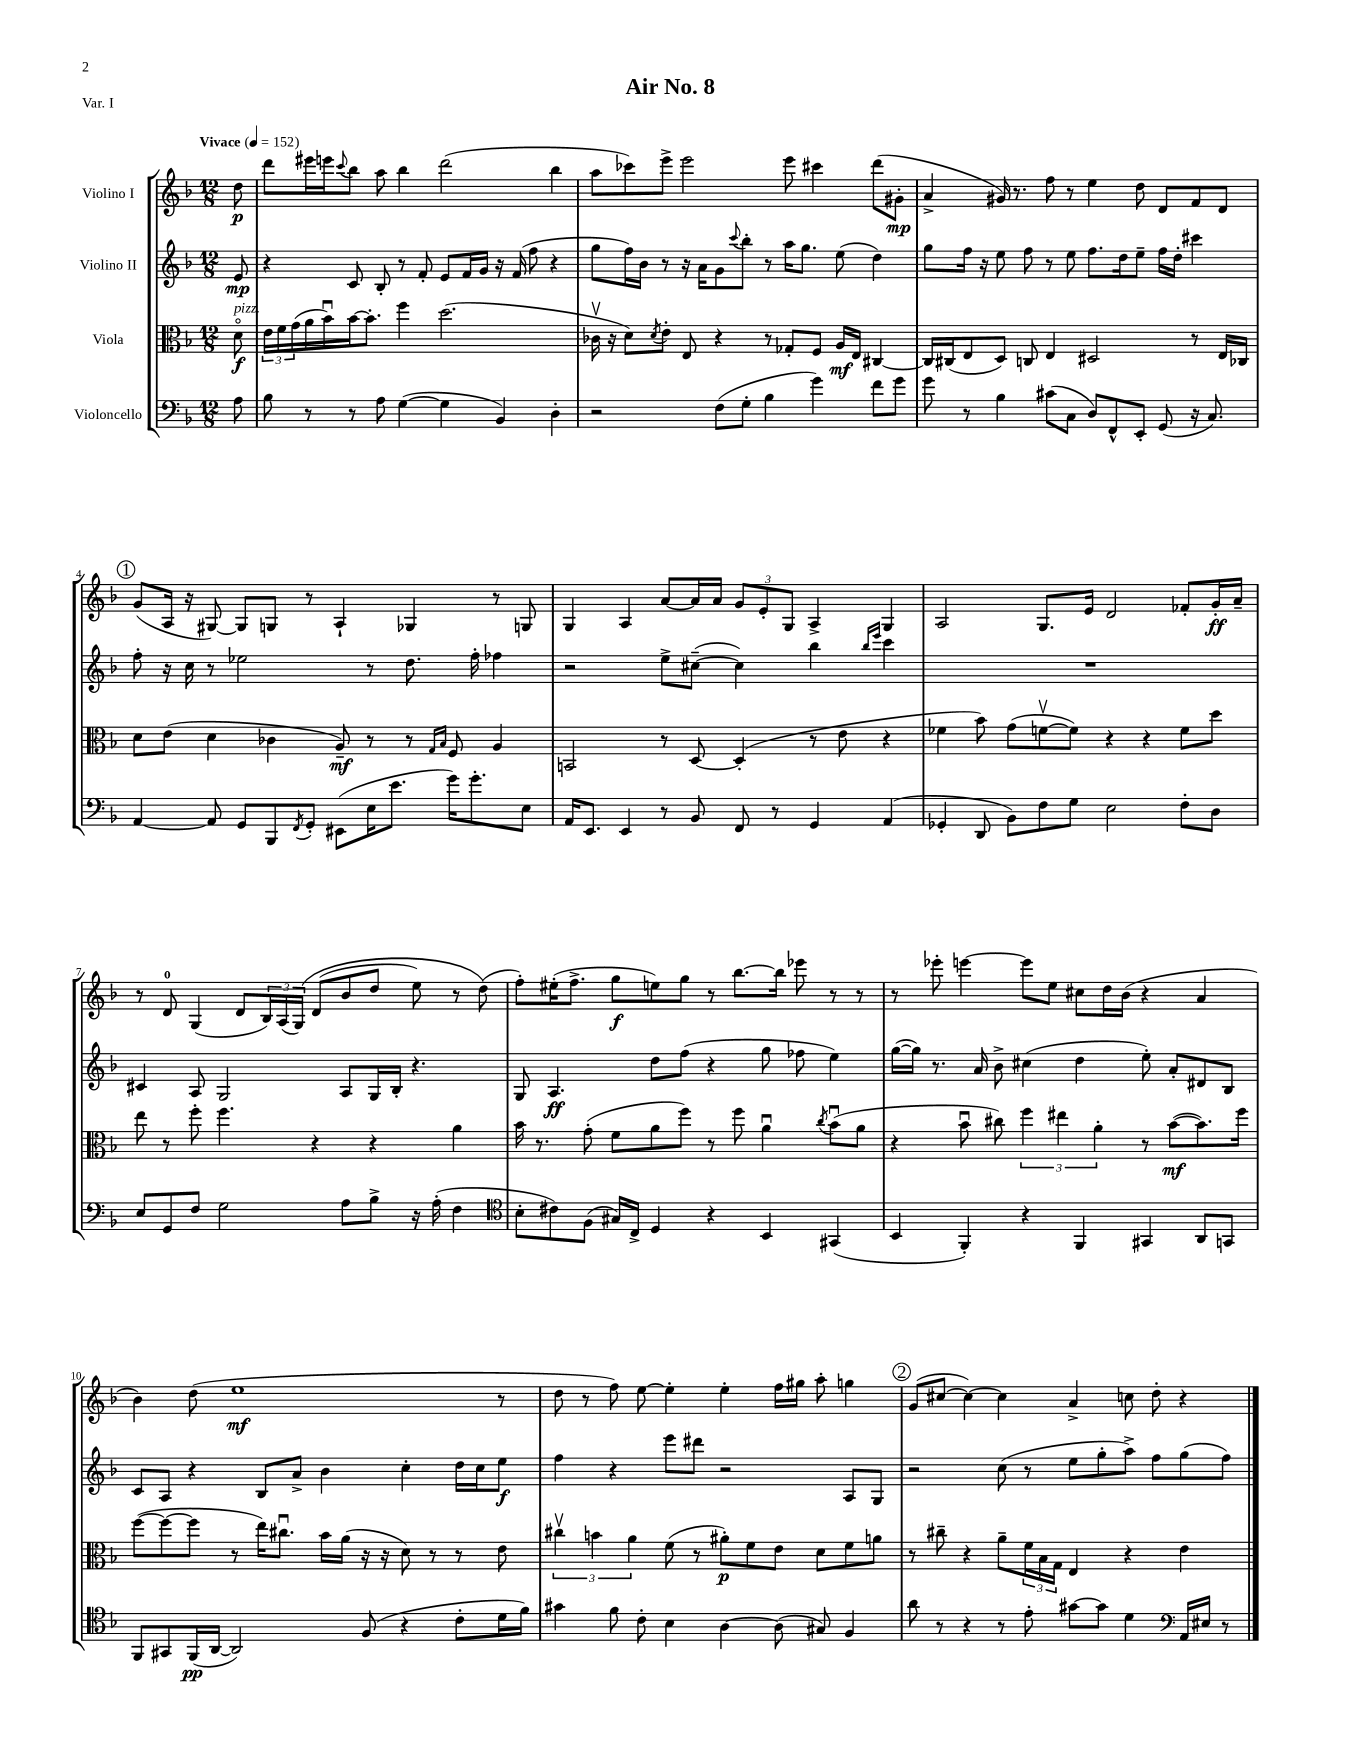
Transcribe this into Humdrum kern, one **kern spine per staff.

**kern	**kern	**kern	**kern
*staff4	*staff3	*staff2	*staff1
*clefF4	*clefC3	*clefG2	*clefG2
*k[b-]	*k[b-]	*k[b-]	*k[b-]
*M12/8	*M12/8	*M12/8	*M12/8
*MM152	*MM152	*MM152	*MM152
8A	8do	8e	8dd
=	=	=	=
8B-	24e	4r	8ddd
.	24f	.	.
.	(24g	.	.
8r	16a	.	16eee#
.	16b-u)	.	16eee
.	.	.	8qqccc
8r	[16b-	8c	8bb-
.	8.b-']	.	.
8A	.	8B-'	8aa
([4G	4ff	8r	4bb-
.	.	8f'	.
4G]	(2.dd	8e	(2ddd
.	.	16f	.
.	.	16g	.
4BB-)	.	16r	.
.	.	(16f	.
.	.	8ff	.
4D'	.	4r	4bb-
=	=	=	=
2r	16c-v	8gg	8aa
.	16r	.	.
.	8d)	16ff)	8ccc-)
.	.	16b-	.
.	8qd	.	.
.	8e'	8r	8eee^
.	8E	16r	2eee
.	.	16a	.
(8F	4r	8g	.
.	.	8qqccc	.
8G'	.	8bb-'	.
4B-	8r	8r	.
.	8G-'	16aa	8eee
.	.	8.gg	.
4g)	8F	.	4ccc#
.	16A	(8ee	.
.	16E	.	.
8f	[4C#	4dd)	(8ddd
8g	.	.	8g#'
=	=	=	=
8g	16C#]	8gg	4a^
.	(16C#	.	.
8r	8E	16ff	.
.	.	16r	.
4B-	8D)	8ee	16g#)
.	.	.	8.r
.	8C	8ff	.
(8c#	4E	8r	8ff
8C	.	8ee	8r
8D)	2D#	8.ff	4ee
8FF^^	.	.	.
.	.	16dd	.
8EE'	.	8ee~	8dd
(8GG	.	16ff	8d
.	.	16dd'	.
16r	8r	4ccc#	8f
8.C)	.	.	.
.	16E	.	8d
.	16C-	.	.
=	=	=	=
[4AA	8d	8ff'	(8g
.	(8e	16r	16A
.	.	16cc	16r
8AA]	4d	8r	[8G#)
8GG	.	2ee-	8G#]
8BBB-	4c-	.	8G
8qFF	.	.	.
8GG'	.	.	8r
(8EE#	8A~)	.	4A`
16E	8r	8r	.
8.e	.	.	.
.	8r	8.dd	4G-
.	16qqG	.	.
.	16qqB-	.	.
16g)	8F	.	.
8.g'	.	16ff'	.
.	4A	4ff-	8r
8E	.	.	8G
=	=	=	=
16AA	2BB	2r	4G
8.EE	.	.	.
4EE	.	.	4A
8r	8r	8ee^	[8a
8BB-	[8D	([8cc#~	16a]
.	.	.	16a
8FF	(4D']	4cc#])	12g
.	.	.	12e'
8r	.	.	.
.	.	.	12G
4GG	8r	4bb-	4A^
.	8e	.	.
.	.	16qqbb-	.
.	.	16qqeee	.
(4AA	4r	4ccc	4G
=	=	=	=
4GG-'	4f-	1.r	2A
8DD	8b-)	.	.
8BB-)	(8g	.	.
8F	[8fv	.	8.G
8G	8f])	.	.
.	.	.	16e
2E	4r	.	2d
.	4r	.	.
8F'	8f	.	8f-'
8D	8dd	.	16g'
.	.	.	16a~
=	=	=	=
8E	8ee	4c#	8r
8GG	8r	.	8d
8F	8ff'	8A	(4G
2G	4.ff	2G	.
.	.	.	8d
.	.	.	24B-)
.	.	.	(24A
.	.	.	&(24G)
.	4r	.	(8d
8A	.	8A	8b-
8B-^	4r	16G	8dd
.	.	16B-'	.
16r	.	4.r	8ee)
(16A'	.	.	.
4F	4a	.	8r
.	.	.	(8dd&)
=	=	=	=
*clefC4	*	*	*
8B-'	16b-	8G	8ff')
.	8.r	.	.
8c#)	.	4.A	(16ee#'
.	.	.	8.ff^
(8F	(8g'	.	.
16G#)	8f	.	8gg
16C^	.	.	.
4D	8a	8dd	8ee)
.	8ff)	(8ff	8gg
4r	8r	4r	8r
.	8ff	.	[8.bb-
4BB-	4au	8gg	.
.	.	.	16bb-]
.	.	8ff-	8eee-
.	8qcc	.	.
(4GG#	(8b-u	4ee)	8r
.	8a	.	8r
=	=	=	=
4BB-	4r	([16gg	8r
.	.	16gg])	.
.	.	8.r	8eee-'
4FF')	8b-u	.	[4eee
.	.	16a	.
.	8cc#)	8b-^	.
4r	6ff	(4cc#	8eee]
.	.	.	8ee
.	6ee#	.	.
4FF	.	4dd	8cc#
.	6a'	.	.
.	.	.	16dd
.	.	.	(16b-
4GG#	8r	8ee')	4r
.	([8b-	8a'	.
8AA	8.b-])	8d#	4a
8GG	.	8B-	.
.	16ff	.	.
=	=	=	=
8FF	([8ff	8c	4b-)
8GG#	8ff_	8A	.
(16FF	8ff]	4r	(8dd
[16AA	.	.	.
2AA])	8r	.	1ee
.	16ee)	8B-	.
.	8.cc#u	.	.
.	.	8a^	.
.	16b-	4b-	.
.	(16a	.	.
(8F	16r	.	.
.	16r	.	.
4r	8d)	4cc'	.
.	8r	.	.
8c'	8r	16dd	.
.	.	16cc	.
16d	8e	8ee	8r
16f)	.	.	.
=	=	=	=
4g#	6cc#v	4ff	8dd
.	.	.	8r
.	6b	.	.
8f	.	4r	8ff)
.	6a	.	.
8c'	.	.	[8ee
4B-	(8f	8eee	4ee']
.	8r	8ddd#	.
[4A	8a#')	2r	4ee'
.	8f	.	.
(8A]	8e	.	16ff
.	.	.	16gg#
8G#)	8d	.	8aa'
4F	8f	8A	4gg
.	8a	8G	.
=	=	=	=
8a	8r	2r	(8g
8r	8cc#~	.	[8cc#
4r	4r	.	4cc#_)
8r	8a~	(8cc	4cc#]
8e'	24f	8r	.
.	24B-	.	.
.	24G	.	.
[8g#	4E	8ee	4a^
8g#]	.	8gg'	.
4d	4r	8aa^)	8cc
.	.	8ff	8dd'
*clefF4	*	*	*
16AA	4e	(8gg	4r
16E#	.	.	.
8r	.	8ff)	.
==	==	==	==
*-	*-	*-	*-
